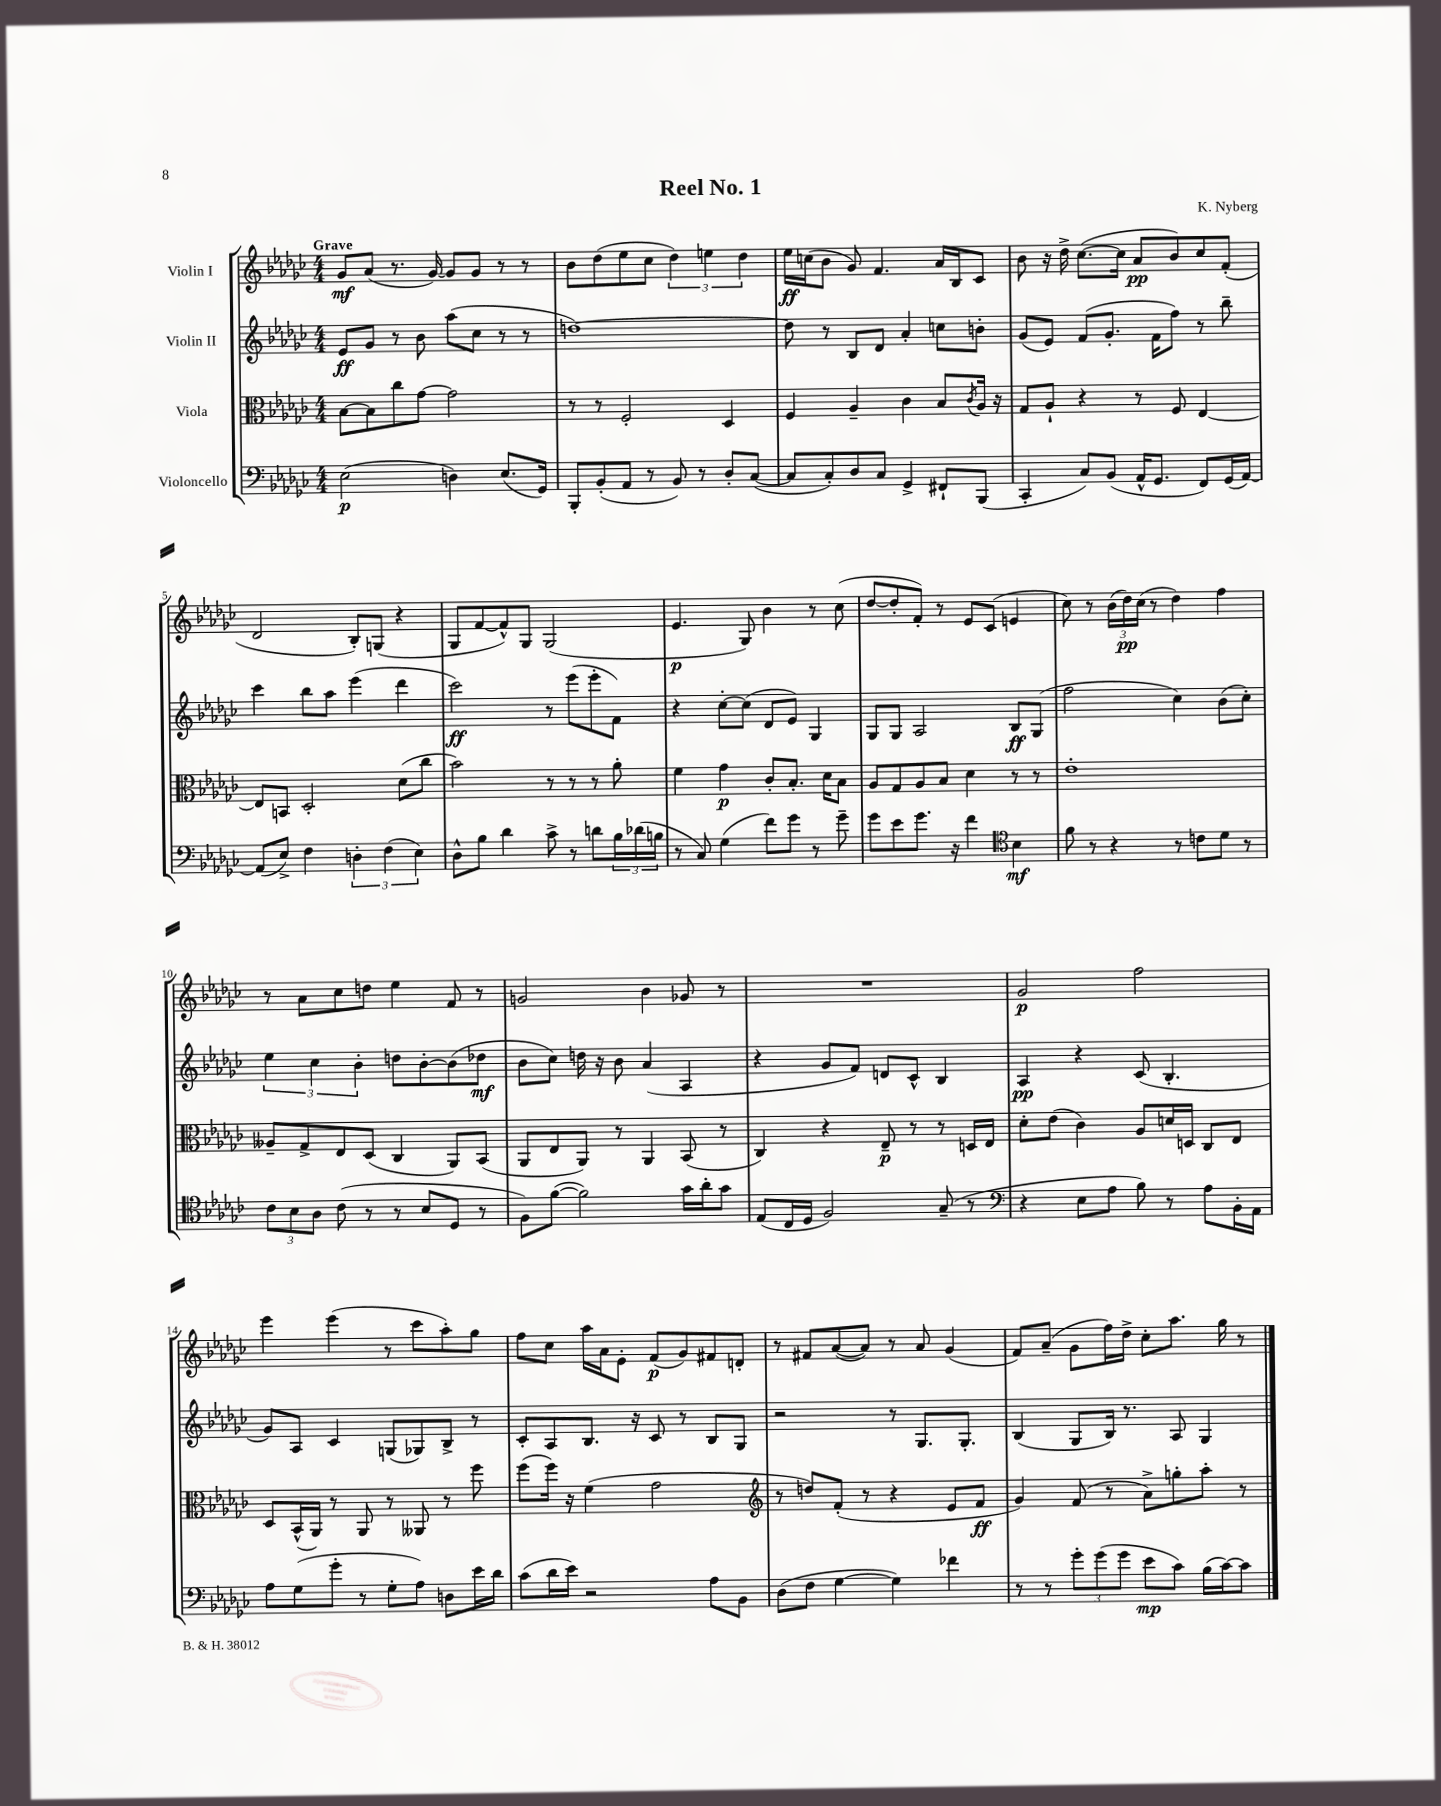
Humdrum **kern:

**kern	**kern	**kern	**kern
*staff4	*staff3	*staff2	*staff1
*clefF4	*clefC3	*clefG2	*clefG2
*k[b-e-a-d-g-c-]	*k[b-e-a-d-g-c-]	*k[b-e-a-d-g-c-]	*k[b-e-a-d-g-c-]
*M4/4	*M4/4	*M4/4	*M4/4
(2E-	[8B-	8e-	8g-
.	8B-]	8g-	(8a-
.	8cc-	8r	8.r
.	[8g-	8b-	.
.	.	.	[16g-)
4D)	2g-]	(8aa-	8g-]
.	.	8cc-	8g-
(8.E-	.	8r	8r
.	.	8r	8r
16GG-)	.	.	.
=	=	=	=
8BBB-'	8r	[1dd)	8b-
(8BB-'	8r	.	(8dd-
8AA-	2F'	.	8ee-
8r	.	.	8cc-
8BB-)	.	.	6dd-)
8r	.	.	.
.	.	.	6ee
8D-'	4D-	.	.
.	.	.	6dd-
([8C-	.	.	.
=	=	=	=
8C-]	4F	8dd]	16ee-
.	.	.	(16cc
8C-')	.	8r	8b-
8D-	4A-~	8B-	8g-)
8C-	.	8d-	4.f
4GG-^	4c-	4a-'	.
8FF#`	8B-	8cc	16a-
.	.	.	16B-
.	8qc-	.	.
(8BBB-	16A-	8b'	8c-
.	16r	.	.
=	=	=	=
4CC-'	8G-	(8g-	8b-
.	8A-`	8e-)	16r
.	.	.	16dd-^
8C-)	4r	(8f	([8.cc-
(8BB-	.	8.g-'	.
.	.	.	16cc-]
16AA-^^	8r	.	8a-
8.GG-	.	16f	.
.	8F	8ff)	8b-)
8FF)	[4E-	8r	8cc-
(16GG-	.	8bb-~	(8f'
[16AA-)	.	.	.
=	=	=	=
(8AA-]	8E-]	4ccc-	2d-
8E-^)	8BB	.	.
4F	2D-'	8bb-	.
.	.	8aa-	.
6D'	.	(4eee-	8B-')
.	.	.	(8G
(6F	.	.	.
.	(8d-	4ddd-	4r
6E-)	.	.	.
.	8cc-	.	.
=	=	=	=
8D-^^	2b-)	2ccc-)	8G-
8B-	.	.	[8f
4d-	.	.	8f^^])
.	.	.	8G-
8c-^	8r	8r	(2G-
8r	8r	(8eee-	.
8d	8r	8eee-'	.
24B-	8a-'	8f)	.
(24d-	.	.	.
24B	.	.	.
=	=	=	=
8r	4f	4r	4.e-
8C-)	.	.	.
(4G-	4g-	[8cc-'	.
.	.	(8cc-]	8G-)
8f)	8c-'	8d-	4b-
8g-	8.B-'	8e-)	.
8r	.	4G-	8r
.	16d-	.	.
8g-~	8B-	.	(8cc-
=	=	=	=
8g-	8A-	8G-	[8dd-
8e-	8G-	8G-	8dd-']
8.g-	8A-	2A-	8f')
.	8B-	.	8r
16r	.	.	.
4f	4d-	.	8e-
.	.	.	(8c-
*clefC4	*	*	*
4B-	8r	8B-	4e
.	8r	(8G-	.
=	=	=	=
8f	1e-'	2ff	8cc-)
8r	.	.	8r
4r	.	.	(24b-
.	.	.	24dd-)
.	.	.	(24cc-
.	.	.	8r
8r	.	4cc-)	4dd-)
8c	.	.	.
8d-	.	(8b-	4ff
8r	.	8cc-')	.
=	=	=	=
12c-	8A--~	6ee-	8r
12B-	.	.	.
.	8G-^	.	8a-
12A-	.	6cc-	.
(8c-	8E-	.	8cc-
.	.	6b-'	.
8r	(8D-	.	8dd
8r	4C-	8dd	4ee-
8B-	.	[8b-'	.
8D-	8AA-)	(8b-]	8f
8r	(8BB-	8dd-	8r
=	=	=	=
8F)	8AA-	8b-	2g
([8f	8E-	8cc-)	.
2f])	8AA-)	16dd	.
.	.	16r	.
.	8r	8b-	.
.	4AA-	(4a-	4b-
16g-	(8BB-	4A-	8g-
16a-'	.	.	.
8g-	8r	.	8r
=	=	=	=
(8E-	4C-)	4r	1r
16C-	.	.	.
16D-	.	.	.
2F)	4r	8g-	.
.	.	8f)	.
.	8E-~	8d	.
.	8r	8c-^^	.
(8G-~	8r	4B-	.
8r	16D	.	.
.	16E-	.	.
=	=	=	=
*clefF4	*	*	*
4r	8d-'	4A-	2g-
.	(8e-	.	.
8E-	4c-)	4r	.
8A-	.	.	.
8B-)	8A-	(8c-	2ff
8r	16d	4.B-'	.
.	16D	.	.
8A-	8C-	.	.
16BB-'	8E-	.	.
16AA-	.	.	.
=	=	=	=
8A-	8D-	8g-)	4eee-
(8G-	(16BB-^^	8A-	.
.	16AA-)	.	.
8g-'	8r	4c-	(4eee-
8r	8AA-	.	.
8G-'	8r	(8G	8r
8A-)	8AA--	8G-)	8ccc-
8D	8r	8B-^	8aa-')
16e-	8ff	8r	8gg-
16d-	.	.	.
=	=	=	=
(8c-	(8ff	8c-'	8ff
16d-	16ff)	8A-	8cc-
16e-)	16r	.	.
2r	(4f	8.B-	16aa-
.	.	.	16a-
.	.	.	8e-'
.	.	16r	.
.	2g-	8c-	(8f
.	.	8r	8g-)
8A-	.	8B-	8f#
8BB-	.	8G-	8d'
=	=	=	=
*	*clefG2	*	*
(8D-	8r	2r	8r
8F	8dd)	.	8f#
[4G-	(8f'	.	([8a-
.	8r	.	8a-])
4G-])	4r	8r	8r
.	.	8.G-	8a-
4f-	8e-	.	(4g-
.	.	8.G-'	.
.	8f	.	.
=	=	=	=
8r	4g-)	(4B-	8f)
8r	.	.	(8a-~
12g-'	(8f	8G-	8g-
(12g-	.	.	.
.	8r	16B-)	16ff)
12g-	.	.	.
.	.	8.r	16dd-^
8e-	8a-^)	.	8cc-'
8c-)	8gg'	8A-	8.aa-
(16B-	8aa-'	4G-	.
[16c-)	.	.	16gg-
8c-]	8r	.	8r
==	==	==	==
*-	*-	*-	*-
